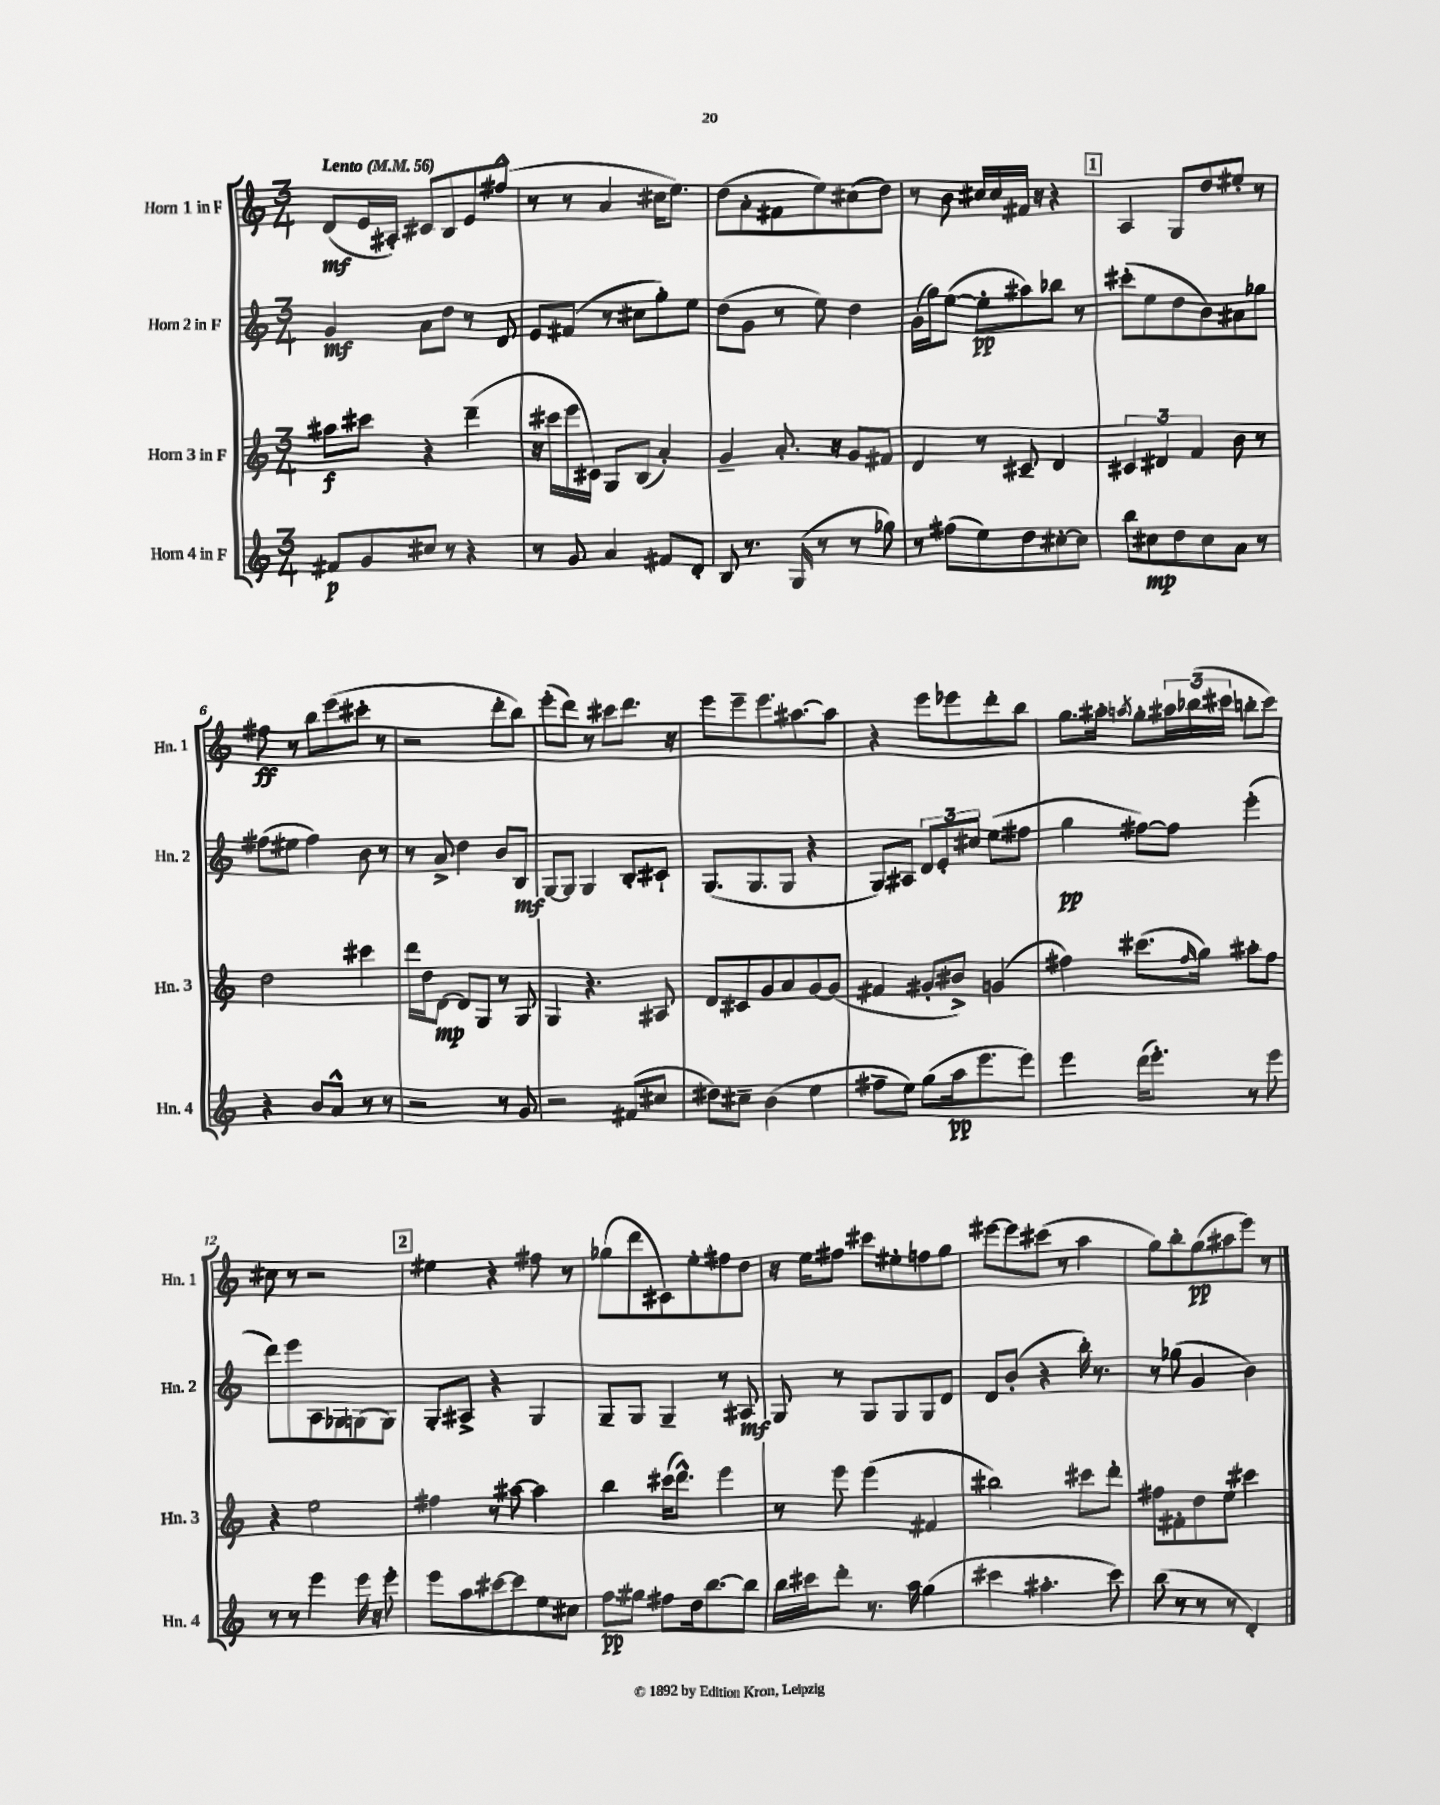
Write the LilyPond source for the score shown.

<<
\new StaffGroup <<
\new Staff = "s0" \with { instrumentName = "Horn 1 in F" shortInstrumentName = "Hn. 1" } {
    \clef treble \key c \major \numericTimeSignature \time 3/4 \tempo "Lento" 4 = 56
    d'8\mf( e'16 ais16-.) cis'8 b8 e'8 fis''8-^( |
    r8 r8 a'4 cis''16 e''8.) |
    d''8( a'8-. fis'8 e''8) cis''8( d''8) |
    r8 b'8 cis''16 cis''16 fis'16 r16 r4 |
    \mark \markup { \box "1" } a4 g8 d''8 eis''8-. r8 |
    fis''8\ff r8 b''8 e'''8( cis'''8-. r8 |
    r2 d'''8-. b''8) |
    e'''8-.( d'''8) r8 cis'''8 d'''8. r16 |
    e'''8 e'''8-- e'''8. ais''8.~ ais''8 |
    r4 e'''8 ees'''8 d'''8-. b''8 |
    g''8. ais''16-. \acciaccatura { a''8 } g''8-. \tuplet 3/2 { ais''16 bes''16( cis'''16 } b''8-. cis'''8) |
    cis''8 r8 r2 |
    \mark \markup { \box "2" } eis''4 r4 fis''8 r8 |
    ges''8( d'''8 cis'8) e''8-. fis''8 d''8 |
    r16 e''16 fis''8 cis'''8 eis''8-. f''8 g''8 |
    eis'''8~ eis'''8 cis'''8( r8 a''4 |
    g''8) b''8-. g''8\pp( ais''8 e'''8) r8 \bar "|." |
}
\new Staff = "s1" \with { instrumentName = "Horn 2 in F" shortInstrumentName = "Hn. 2" } {
    \clef treble \key c \major \numericTimeSignature \time 3/4
    g'4\mf a'8 d''8 r8 d'8 |
    e'8 fis'8( r8 cis''8 g''8-.) e''8 |
    d''8( g'8 r8 e''8) d''4 |
    g'16( g''16) e''8~( e''8-.\pp ais''8) bes''8 r8 |
    \mark \markup { \box "1" } cis'''8-.( e''8 d''8 b'8) ais'8 ges''8 |
    fis''8( eis''8 fis''4) b'8 r8 |
    r8 a'8-> d''4 b'8 b8\mf |
    g8~ g8 g4 b8-. cis'8-! |
    g8.( g8. g8 r4 |
    g8) ais8 \tuplet 3/2 { d'8 e'8-. cis''8 } e''8( fis''8 |
    g''4\pp fis''8~) fis''8 e'''4-.( |
    d'''8) e'''8 a8 ges8 g8( g8) |
    \mark \markup { \box "2" } g8-. ais8-> r4 g4 |
    g8-- g8 g4-- r8 ais8\mf |
    g8 r8 g8 g8 g8 d'8 |
    d'8 b'8-.( r4 b''16-.) r8. |
    r8 ges''8( g'4 b'4) \bar "|." |
}
\new Staff = "s2" \with { instrumentName = "Horn 3 in F" shortInstrumentName = "Hn. 3" } {
    \clef treble \key c \major \numericTimeSignature \time 3/4
    ais''8\f cis'''8 r4 d'''4--( |
    r16 cis'''16 e'''16 cis'16) g8 b8( a'4-.) |
    g'4-- a'8.-. r16 g'8 fis'8 |
    d'4 r8 cis'8-- d'4 |
    \mark \markup { \box "1" } \tuplet 3/2 { cis'4 dis'4 f'4 } b'8 r8 |
    d''2 cis'''4 |
    d'''16 d''16 d'8~\mp d'8 g8 r8 g8 |
    g4 r4. ais8 |
    d'8 cis'8 g'8 a'8 g'8~ g'8( |
    fis'4 gis'8-. bis'8->) g'4( |
    fis''4) cis'''8.( \grace { fis''16 } g''16) ais''8-. fis''8 |
    r4 e''2 |
    \mark \markup { \box "2" } fis''4 r8 ais''8~ ais''4 |
    b''4 cis'''16( d'''8.-^) e'''4 |
    r8 e'''8 e'''4( fis'4 |
    bis''2) cis'''8 d'''8-. |
    fis''8 fis'8-. d''8 e''8 cis'''4 \bar "|." |
}
\new Staff = "s3" \with { instrumentName = "Horn 4 in F" shortInstrumentName = "Hn. 4" } {
    \clef treble \key c \major \numericTimeSignature \time 3/4
    fis'8\p g'8 cis''8 r8 r4 |
    r8 g'8 a'4 fis'8 d'8-. |
    b8 r8. g16( r8 r8 ges''8) |
    r8 fis''8( e''8) d''8 cis''8~-. cis''8 |
    \mark \markup { \box "1" } b''8 cis''8\mp d''8 cis''8 a'8 r8 |
    r4 b'8 a'8-^ r8 r8 |
    r2 r8 g'8 |
    r2 fis'8( cis''8 |
    dis''8) cis''8-- b'4( e''4 |
    fis''8-- e''8) g''8( a''16\pp e'''8. e'''8) |
    e'''4 d'''16( e'''8.-.) r8 e'''8 |
    r8 r8 e'''4 e'''16 r16 e'''8-. |
    \mark \markup { \box "2" } e'''8 a''8 cis'''8~ cis'''8 e''8 cis''8 |
    f''8\pp gis''8 fis''8 d''16 b''8.~ b''8 |
    b''16 cis'''16 d'''8-. r8. a''16 g''4( |
    cis'''4 ais''4.-. cis'''8) |
    b''8( r8 r8 r8 d'4-.) \bar "|." |
}
>>
>>
